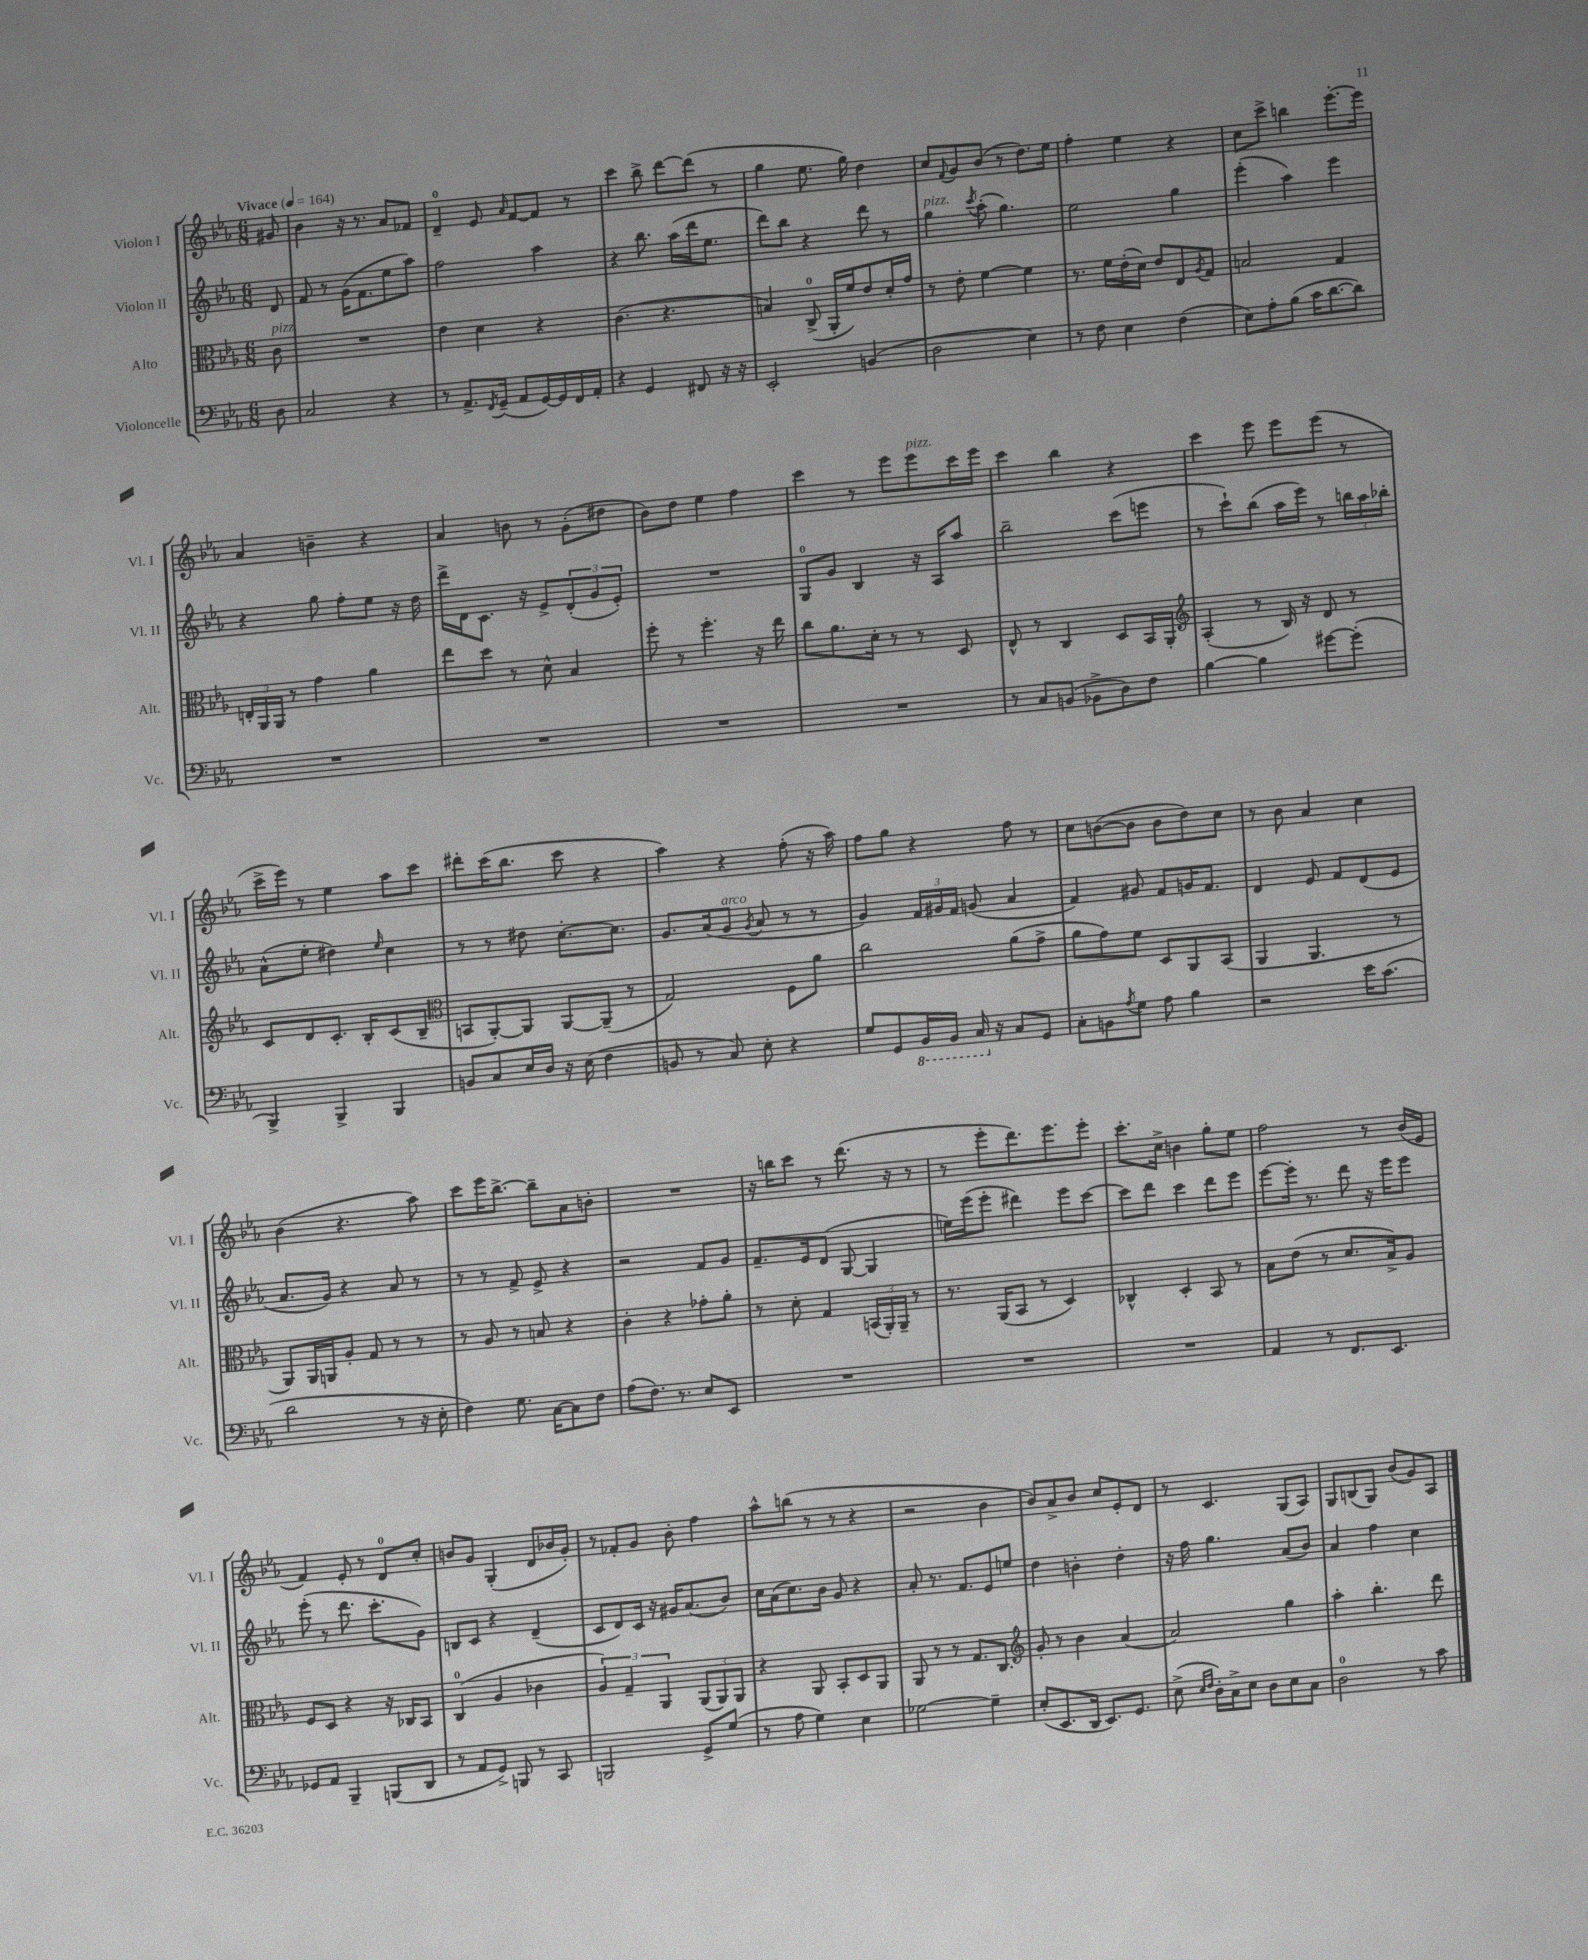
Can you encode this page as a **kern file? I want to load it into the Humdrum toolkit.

**kern	**kern	**kern	**kern
*staff4	*staff3	*staff2	*staff1
*clefF4	*clefC3	*clefG2	*clefG2
*k[b-e-a-]	*k[b-e-a-]	*k[b-e-a-]	*k[b-e-a-]
*M6/8	*M6/8	*M6/8	*M6/8
*MM164	*MM164	*MM164	*MM164
8D	8c	8d	8g#
=	=	=	=
2C	2.r	8f	4b-
.	.	8r	.
.	.	(16g	16r
.	.	8.f	8.r
4r	.	8ee-	8a-
.	.	8aa-)	8f-
=	=	=	=
8r	4e-	2ff	4d~
8.AA-^	.	.	.
.	4d	.	8e-
8qFF	.	.	.
(16GG~	.	.	.
.	.	.	16qqa-
8AA-	.	.	[8f
[16GG)	4r	4aa-	8f]
16GG]	.	.	.
16FF	.	.	8r
16AA-'	.	.	.
=	=	=	=
4r	(4.c	4r	4ccc
4GG	.	8.bb-	8bb-^
.	4.r	.	[8ddd
.	.	(16aa-	.
8FF#	.	16ddd	(8ddd]
.	.	8.ee-	.
16r	.	.	8r
16r	.	.	.
=	=	=	=
2EE-'	4B)	8ddd)	4gg
.	.	8bb-	.
.	(8C^	4r	8.ee-
.	16AA-'	.	.
.	16f)	.	16gg)
(4BB	8e-	8ddd	4dd
.	16d'	8r	.
.	16g	.	.
=	=	=	=
2D	8r	4gg	8cc
.	.	.	8qqf
.	8e-'	.	8g
.	.	8qccc	.
.	[4f	(8aa-'	(8b-
.	.	4.gg)	8r
4E-)	4f]	.	8.dd)
.	.	.	16ee-
=	=	=	=
8r	8.r	2ee-	4ff'
8F	.	.	.
.	16f	.	.
4E-	(16e-'	.	4ee-
.	16d)	.	.
.	8e-	.	.
(4F	8E-	4gg	4r
.	8qA-	.	.
.	8G	.	.
=	=	=	=
8E-)	2B	(4eee-'	8cc
8A-'	.	.	8ccc^
(8B-	.	4aa-)	4bb
16c	.	.	.
[8.d	.	.	.
.	4G	4eee-	[8.eee-'
8d])	.	.	.
.	.	.	16eee-]
=	=	=	=
2.r	24E'	4r	4a-
.	24AA-	.	.
.	24AA-	.	.
.	8r	.	.
.	4g	8gg	4b~
.	.	8ff'	.
.	4a-	8ee-	4r
.	.	16r	.
.	.	16dd	.
=	=	=	=
2.r	8ee-	16ddd^	4a-
.	.	16d	.
.	8dd	8.c	.
.	8r	.	8b
.	.	16r	.
.	8d^^	8e-^	8r
.	4B-	(12d'	(8g'
.	.	12g	.
.	.	.	8dd#
.	.	12e-')	.
=	=	=	=
2.r	8ff'	2.r	8b-)
.	8r	.	8dd
.	4.ff'	.	4ee-
.	.	.	4ff
.	16r	.	.
.	16ee-	.	.
=	=	=	=
2.r	8cc	8G	4ccc
.	8.a-	8g	.
.	.	4B-	8r
.	16d'	.	.
.	8r	.	8eee-
.	8r	16r	8eee-
.	.	16A-	.
.	8D	8aa-	16ccc
.	.	.	16eee-
=	=	=	=
8r	8E-^^	2bb-~	4ccc
8C	8r	.	.
(8BB	4C	.	4bb-
8BB-^	.	.	.
8D)	8D	(8ccc	4r
8F	16BB-	8eee	.
.	16AA-'	.	.
=	=	=	=
*	*clefG2	*	*
[4B-	(4A-'	8r	4ccc
.	.	8ccc`)	.
4B-]	8r	(8bb-	8eee-
.	16B-)	16aa-	8eee-
.	16r	16eee-)	.
[8g#	8d	8r	(8eee-
(8g#']	8r	24bb	8r
.	.	24aa-	.
.	.	24bb-'	.
=	=	=	=
4BBB-^)	8c	(8a-^^	16ccc^
.	.	.	16eee-)
.	8d	8ee-'	8r
4BBB-^	8.c'	4dd#)	4ee-
.	16B-'	.	.
.	.	16qqee-	.
4BBB-	(8c	4cc	8aa-
.	8B-~	.	8ccc
=	=	=	=
*	*clefC3	*	*
8BB	8BB	8r	8ddd#'
8C	[8AA-')	8r	(16ccc
.	.	.	8.bb-
16E-	8AA-]	8dd#	.
16D	.	.	.
16r	[8AA-	[8.cc'	8ccc
(16E-	.	.	.
4F	(8AA-~]	.	4r
.	.	8.cc]	.
.	8r	.	.
=	=	=	=
8BB	2G)	8.g	4aa-)
8r	.	.	.
.	.	(16a-	.
8C)	.	8g	4r
.	.	8qg	.
8E-'	.	8a-	.
4r	8F	8r	(8ff'
.	8a-	8r	16r
.	.	.	16aa-)
=	=	=	=
8G	2cc	4g)	8ff
8GG	.	.	8gg
16BBB-	.	24f	4r
.	.	24g#	.
16BBB-	.	.	.
.	.	24f	.
16CC	.	(8g	.
16r	.	.	.
8C	(8a-	4a-	8ff
8GG	8g^	.	8r
=	=	=	=
8C'	8a-	4f)	8cc
8BB	8g)	.	([8b
8qA-	.	.	.
8G	8f	8g#	8b]
8A-	8D	8f	8b
4B-	8AA-	16g	8dd)
.	.	8.f	.
.	(8BB-	.	8cc
=	=	=	=
2r	4AA-	4d	8r
.	.	.	8b-
.	4.AA-	8e-	4a-
.	.	8f	.
16e-	.	(8d	4cc
(8.c	.	.	.
.	8r	8e-	.
=	=	=	=
2d	8AA-)	8.a-	(4b-
.	16AA-	.	.
.	16AA	16g)	.
.	8A-'	4r	4.r
.	8G	.	.
8r	8r	8a-	.
16r	8r	8r	8aa-)
16E-'	.	.	.
=	=	=	=
4F)	8r	8r	8ccc
.	8A-	8r	16eee-
.	.	.	[8.bb-^
8.G	8r	8f^	.
.	8B	8e-^	8bb-~]
[16C	.	.	.
8C]	4r	4r	8a-
8F	.	.	8b'
=	=	=	=
(8A-	4c'	2r	2.r
8.F)	.	.	.
.	4r	.	.
8.r	.	.	.
8E-	8g-'	8f	.
8EE-	8a-'	8g	.
=	=	=	=
2.r	8r	8.f~	16r
.	.	.	16bb
.	8d'	.	8ccc
.	.	16e-	.
.	4G	(8d	8r
.	.	[8G	(8.ddd
.	(24BB	4G]	.
.	24AA-')	.	.
.	.	.	16r
.	24AA-~	.	.
.	8r	.	8r
=	=	=	=
2.r	8.r	16ee)	8r
.	.	(16eee-	.
.	.	8eee-'	8eee-'
.	(16AA-	.	.
.	8BB-	4ddd#)	8.ddd)
.	8r	.	.
.	.	.	8.eee-
.	4D)	8eee-	.
.	.	[8ccc	8eee-'
=	=	=	=
2.r	4C-^^	8ccc]	8.ccc'
.	.	8ddd	.
.	.	.	16cc^
.	4D'	4ccc	4b
.	8BB-	8ddd	8gg'
.	8r	8eee-	8ee-
=	=	=	=
4AA-	8B-	[8eee-	2ff
.	(8e-	16eee-']	.
.	.	8.r	.
8r	8r	.	.
8.FF	8.d	8ddd	.
.	.	16r	8r
8.EE-	16B-^)	16eee-	.
.	8A-	8eee-	(16b-
.	.	.	16e-
=	=	=	=
8GG-	8F	(8eee-'	4f)
8AA-	8D	8r	.
4BBB-~	4r	8.ddd	8e-'
.	.	.	8r
.	.	8.ccc'	.
(8BBB	16r	.	8d
.	16C-	.	.
8DD	8BB-	8g)	8cc'
=	=	=	=
8r	(4C	8B	8b
8AA-	.	8c	8g
8GG^)	4A-	4r	(4G'
8BBB	.	.	.
8r	4c-	(4d~	8d
8CC	.	.	16b-
.	.	.	16g')
=	=	=	=
2BBB	6A-)	8c	8r
.	.	8d)	8f-'
.	6G~	.	.
.	.	16c	8g
.	.	16r	.
.	6AA-	.	.
.	.	16g#	8b-'
.	.	(8.a-	.
8GG^	(12AA-	.	4ff
.	12AA-)	.	.
(8G	.	8b-)	.
.	12AA-	.	.
=	=	=	=
8r	4r	16cc	8aa-^^
.	.	(16a-	.
8A-	.	8.cc)	(8bb
4G)	8AA-	.	8r
.	.	16b-	.
.	8BB-'	8g	8r
4E-	8D	4r	4r
.	8AA-	.	.
=	=	=	=
[2G-	8AA-	8a-'	2r
.	8r	8.r	.
.	8r	.	.
.	.	8.f	.
.	8.G	.	.
4G-~]	.	8e-	4b-
.	8.C	.	.
.	.	8ee	.
=	=	=	=
*	*clefG2	*	*
(8E-'	8g'	4dd	8b-)
8.EE-	8r	.	8a-^
.	4b-	4b'	8b-
16DD	.	.	.
8.EE-)	.	.	8cc
.	(4a-	4dd'	8e-'
8.GG	.	.	.
.	.	.	8d
=	=	=	=
(8E-^	2a-)	16r	8r
.	.	16ff	.
16qqE-	.	.	.
16qqF	.	.	.
16D')	.	4.gg	4.c
16C^	.	.	.
8E-	.	.	.
8D	.	.	.
8E-	4gg	(8a-	(8G
8C	.	8b-)	8A-)
=	=	=	=
2D	4aa-'	4a-	8G
.	.	.	(8B
.	4.bb-'	4ff	8G)
.	.	.	(8b-
8r	.	4cc	8g)
8c	8ddd	.	8A-
==	==	==	==
*-	*-	*-	*-
